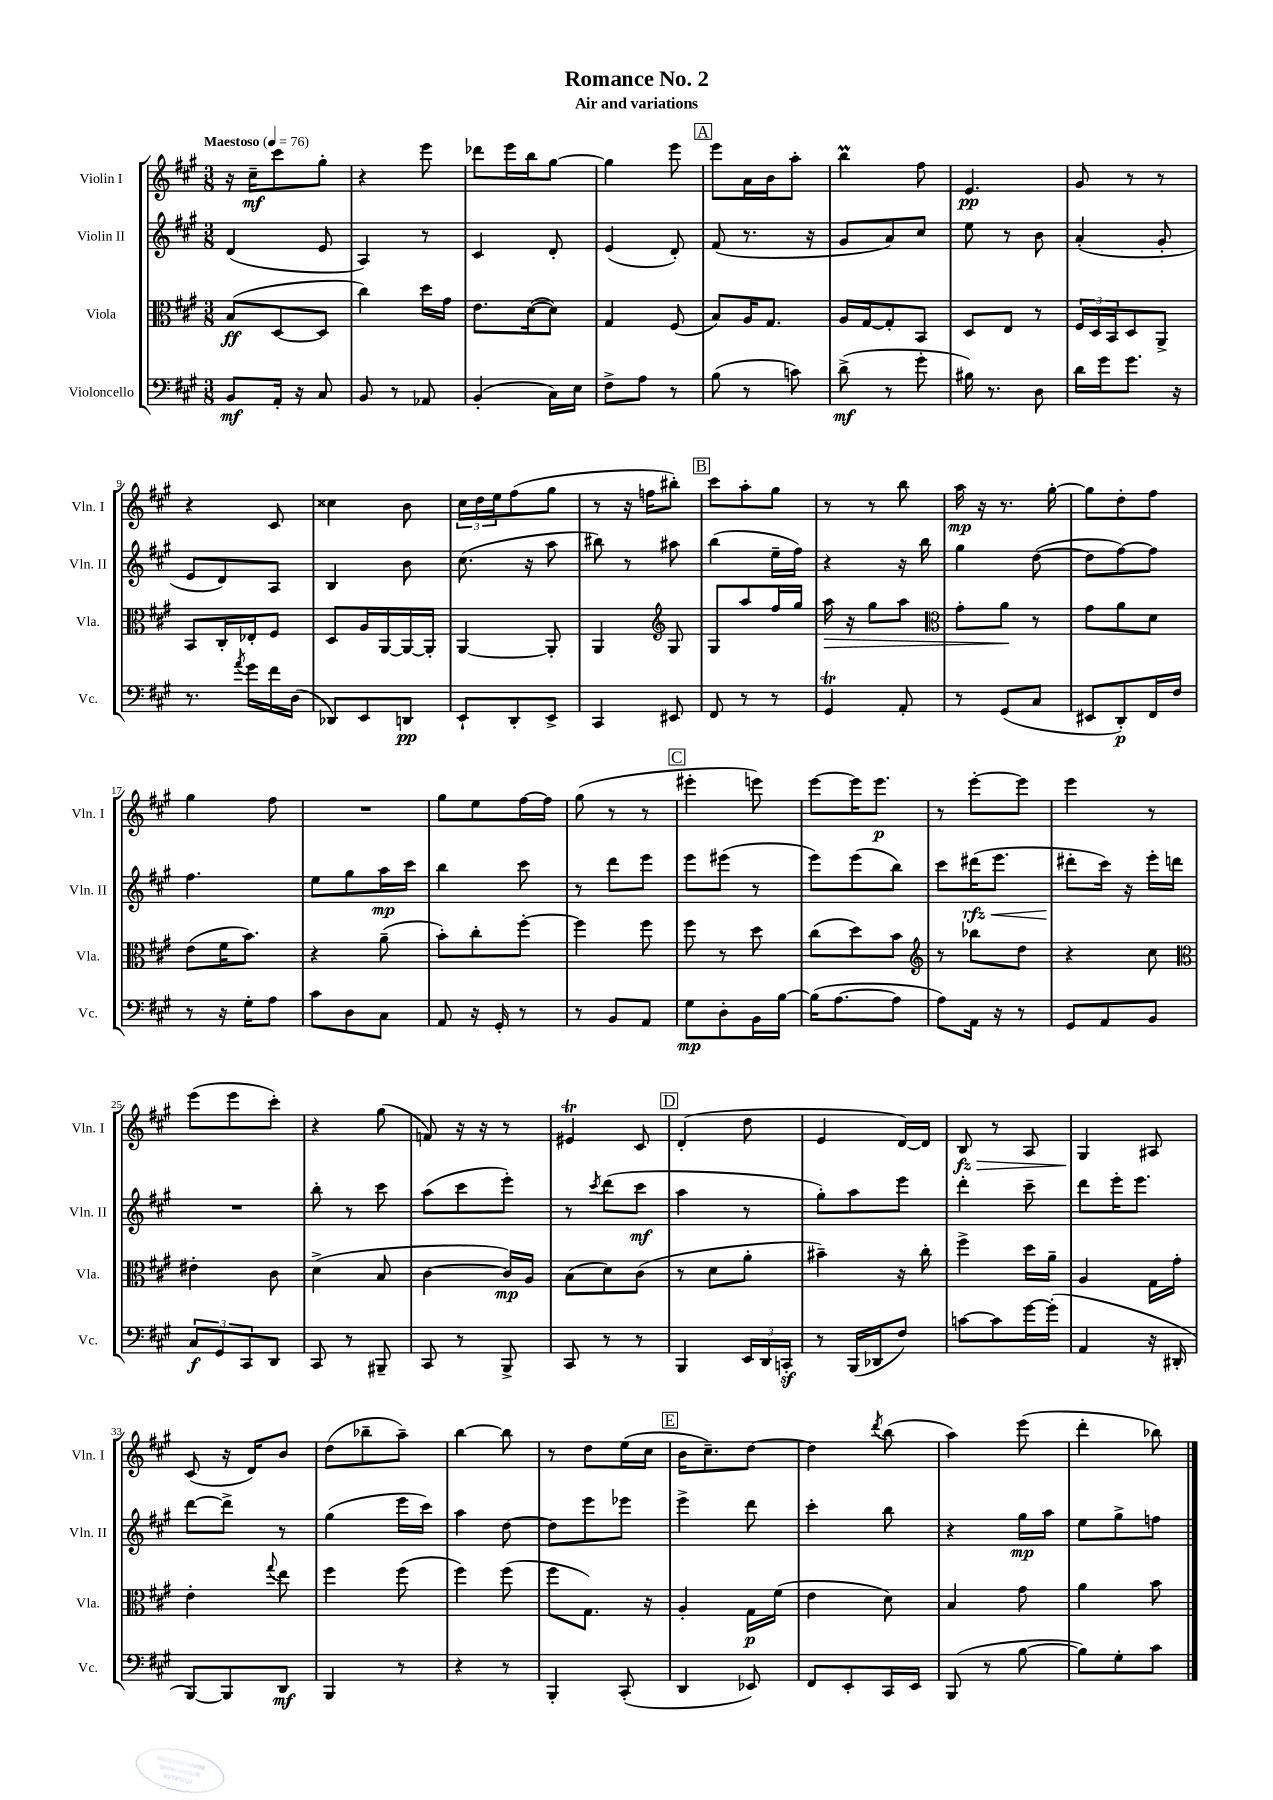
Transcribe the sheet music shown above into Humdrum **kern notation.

**kern	**dynam	**kern	**dynam	**kern	**dynam	**kern	**dynam
*part4	*part4	*part3	*part3	*part2	*part2	*part1	*part1
*staff4	*staff4	*staff3	*staff3	*staff2	*staff2	*staff1	*staff1
*I"Violoncello	*	*I"Viola	*	*I"Violin II	*	*I"Violin I	*
*I'Vc.	*	*I'Vla.	*	*I'Vln. II	*	*I'Vln. I	*
*clefF4	*	*clefC3	*	*clefG2	*	*clefG2	*
*k[f#c#g#]	*	*k[f#c#g#]	*	*k[f#c#g#]	*	*k[f#c#g#]	*
*M3/8	*	*M3/8	*	*M3/8	*	*M3/8	*
*MM76	*	*MM76	*	*MM76	*	*MM76	*
=1	=1	=1	=1	=1	=1	=1	=1
!	!	!	!	!	!	!LO:TX:a:B:t=Maestoso	!
8BB/L	mf	(8B/L	ff	(4d/	.	16r	.
.	.	.	.	.	.	16cc#~\KL	mf
16AA'/Jk	.	[8D/	.	.	.	8ccc#\	.
16r	.	.	.	.	.	.	.
8C#/	.	8D/J]	.	8e/	.	8gg#'\J	.
=2	=2	=2	=2	=2	=2	=2	=2
8BB/	.	4cc#\)	.	4A/)	.	4r	.
8r	.	.	.	.	.	.	.
8AA-X/	.	16dd\LL	.	8r	.	8eee\	.
.	.	16g#\JJ	.	.	.	.	.
=3	=3	=3	=3	=3	=3	=3	=3
(4BB'/	.	8.e\L	.	4c#/	.	8ddd-X\L	.
.	.	.	.	.	.	16eee\L	.
.	.	([16d\k	.	.	.	16bb\J	.
16C#\LL)	.	8d\J])	.	8d'/	.	[8gg#\J	.
16E\JJ	.	.	.	.	.	.	.
=4	=4	=4	=4	=4	=4	=4	=4
8F#^\L	.	4G#/	.	(4e/	.	4gg#\]	.
8A\J	.	.	.	.	.	.	.
8r	.	(8F#/	.	8d'/)	.	8eee\	.
!!LO:REH:place=s1:t=A
=5	=5	=5	=5	=5	=5	=5	=5
(8B\	.	8B/L)	.	(8f#/	.	8eee\L	.
8r	.	16A/K	.	8.r	.	16a\L	.
.	.	8.G#/J	.	.	.	16b\J	.
8cn\)	.	.	.	.	.	8aa'\J	.
.	.	.	.	16r	.	.	.
=6	=6	=6	=6	=6	=6	=6	=6
(8d^\	mf	16A/LL	.	8g#/L	.	4bbM\	.
.	.	[16G#/J	.	.	.	.	.
8r	.	8G#'/]	.	8a/)	.	.	.
8g#'\	.	8BB/J	.	8cc#/J	.	8ff#\	.
=7	=7	=7	=7	=7	=7	=7	=7
16B#X\)	.	8D/L	.	8ee\	.	4.e/	pp
8.r	.	.	.	.	.	.	.
.	.	8E/J	.	8r	.	.	.
8D\	.	8r	.	8b\	.	.	.
=8	=8	=8	=8	=8	=8	=8	=8
16d\LL	.	24F#/LL	.	(4a'/	.	8g#/	.
.	.	24D/	.	.	.	.	.
16g#\J	.	.	.	.	.	.	.
.	.	24BB/J	.	.	.	.	.
8.g#\J	.	8D/	.	.	.	8r	.
.	.	8AA^/J	.	8g#'/	.	8r	.
16r	.	.	.	.	.	.	.
!!LO:LB:g=z
=9	=9	=9	=9	=9	=9	=9	=9
8.r	.	8BB/L	.	8e/L	.	4r	.
.	.	16C#'/L	.	8d/)	.	.	.
8qa/	.	.	.	.	.	.	.
16g#\LL	.	16E-X'/J	.	.	.	.	.
16f#\	.	8F#/J	.	8A/J	.	8c#/	.
(16D\JJ	.	.	.	.	.	.	.
=10	=10	=10	=10	=10	=10	=10	=10
8DD-X/L)	.	8D/L	.	4B/	.	4cc##X\	.
8EE/	.	16A/L	.	.	.	.	.
.	.	[16AA/	.	.	.	.	.
8DDn/J	pp	16AA/_	.	8b\	.	8b\	.
.	.	16AA'/JJ]	.	.	.	.	.
=11	=11	=11	=11	=11	=11	=11	=11
8EE`/L	.	[4AA/	.	(8.cc#\	.	24cc#\LL	.
.	.	.	.	.	.	24dd\	.
.	.	.	.	.	.	24ee\J	.
8DD'/	.	.	.	.	.	(8ff#\	.
.	.	.	.	16r	.	.	.
8EE^/J	.	8AA'/]	.	8aa\	.	8gg#\J	.
=12	=12	=12	=12	=12	=12	=12	=12
4CC#/	.	4AA/	.	8bb#X\)	.	8r	.
.	.	.	.	8r	.	16r	.
.	.	.	.	.	.	16ffn\KL	.
*	*	*clefG2	*	*	*	*	*
8EE#X/	.	8G#/	.	8aa#X\	.	8bb#X'\J)	.
!!LO:REH:place=s1:t=B
=13	=13	=13	=13	=13	=13	=13	=13
8FF#/	.	8G#/L	.	(4bb\	.	8ccc#\L	.
8r	.	8aa/	.	.	.	8aa'\	.
8r	.	16ff#/L	.	16ee~\LL	.	8gg#\J	.
.	.	16gg#/JJ	.	16ff#\JJ)	.	.	.
=14	=14	=14	=14	=14	=14	=14	=14
!	!	!	!LO:HP:b	!	!	!	!
4GG#t/	.	16aa\	>	4r	.	8r	.
.	.	16r	.	.	.	.	.
.	.	8gg#\L	.	.	.	8r	.
8AA'/	.	8aa\J	.	16r	.	8bb\	.
.	.	.	.	16bb\	.	.	.
=15	=15	=15	=15	=15	=15	=15	=15
*	*	*clefC3	*	*	*	*	*
8r	.	8g#'\L	.	4gg#\	.	16aa\	mp
.	.	.	.	.	.	16r	.
(8GG#/L	.	8a\J	.	.	.	8.r	.
8C#/J	.	8r	]	([8dd\	.	.	.
.	.	.	.	.	.	[16gg#'\	.
=16	=16	=16	=16	=16	=16	=16	=16
8EE#X/L	.	8g#\L	.	8dd\L]	.	8gg#\L]	.
8DD'/)	p	8a\	.	[8ff#\)	.	8dd'\	.
16FF#/L	.	8d\J	.	8ff#\J]	.	8ff#\J	.
16F#/JJ	.	.	.	.	.	.	.
!!LO:LB:g=z
=17	=17	=17	=17	=17	=17	=17	=17
8r	.	(8e\L	.	4.ff#\	.	4gg#\	.
16r	.	16f#\K	.	.	.	.	.
16G#'\KL	.	8.b\J)	.	.	.	.	.
8A\J	.	.	.	.	.	8ff#\	.
=18	=18	=18	=18	=18	=18	=18	=18
8c#\L	.	4r	.	8ee\L	.	4.r	.
8D\	.	.	.	8gg#\	.	.	.
8C#\J	.	(8a~\	.	16aa\L	mp	.	.
.	.	.	.	16ccc#\JJ	.	.	.
=19	=19	=19	=19	=19	=19	=19	=19
8AA/	.	8b'\L)	.	4bb\	.	8gg#\L	.
16r	.	8cc#'\	.	.	.	8ee\	.
16GG#'/	.	.	.	.	.	.	.
8r	.	[8ff#'\J	.	8ccc#\	.	[16ff#\L	.
.	.	.	.	.	.	16ff#\JJ]	.
=20	=20	=20	=20	=20	=20	=20	=20
8r	.	4ff#\]	.	8r	.	(8gg#\	.
8BB/L	.	.	.	8ddd\L	.	8r	.
8AA/J	.	8ff#\	.	8eee\J	.	8r	.
!!LO:REH:place=s1:t=C
=21	=21	=21	=21	=21	=21	=21	=21
8G#\L	mp	8ff#\	.	8eee\L	.	4eee#X'\	.
8D'\	.	8r	.	(8eee#X\J	.	.	.
16BB\L	.	8dd\	.	8r	.	8eeen\)	.
[16B\JJ	.	.	.	.	.	.	.
=22	=22	=22	=22	=22	=22	=22	=22
(16B\KL]	.	(8cc#\L	.	8eee\L)	.	[8eee\L	.
[8.A\	.	.	.	.	.	.	.
.	.	8dd\)	.	(8eee\	.	16eee\K]	.
.	.	.	.	.	.	8.eee\J	p
8A\J]	.	8b\J	.	8bb\J)	.	.	.
=23	=23	=23	=23	=23	=23	=23	=23
*	*	*clefG2	*	*	*	*	*
8A\L)	.	8r	.	8ccc#\L	.	8r	.
!	!	!	!	!	!LO:HP:b	!	!
16AA\Jk	.	8bb-X\L	.	(16ddd#X\K	< rfz	[8eee'\L	.
16r	.	.	.	8.eee\J	.	.	.
8r	.	8dd\J	.	.	.	8eee\J]	.
=24	=24	=24	=24	=24	=24	=24	=24
8GG#/L	.	4r	.	8ddd#X'\L	.	4eee\	.
8AA/	.	.	.	16ccc#\Jk)	[	.	.
.	.	.	.	16r	.	.	.
8BB/J	.	8cc#\	.	16eee'\LL	.	8r	.
.	.	.	.	16dddn\JJ	.	.	.
!!LO:LB:g=z
=25	=25	=25	=25	=25	=25	=25	=25
*	*	*clefC3	*	*	*	*	*
12C#/L	f	4e#X'\	.	4.r	.	(8eee\L	.
12GG#/	.	.	.	.	.	.	.
.	.	.	.	.	.	8eee\	.
12CC#/	.	.	.	.	.	.	.
8DD/J	.	8c#\	.	.	.	8ccc#'\J)	.
=26	=26	=26	=26	=26	=26	=26	=26
8CC#/	.	(4d^\	.	8bb'\	.	4r	.
8r	.	.	.	8r	.	.	.
8BBB#X~/	.	8B/	.	8ccc#\	.	(8gg#\	.
=27	=27	=27	=27	=27	=27	=27	=27
8CC#/	.	[4c#\	.	(8aa\L	.	8fn/)	.
8r	.	.	.	8ccc#\	.	16r	.
.	.	.	.	.	.	16r	.
8BBB^/	.	16c#/LL])	mp	8eee'\J)	.	8r	.
.	.	16A/JJ	.	.	.	.	.
=28	=28	=28	=28	=28	=28	=28	=28
8CC#/	.	(8B\L	.	8r	.	4e#Xt/	.
.	.	.	.	8qccc#/	.	.	.
8r	.	8d\)	.	(8ddd\L	.	.	.
8r	.	(8c#\J	.	8ccc#\J	mf	8c#/	.
!!LO:REH:place=s1:t=D
=29	=29	=29	=29	=29	=29	=29	=29
4BBB/	.	8r	.	4aa\	.	(4d'/	.
.	.	8d\L	.	.	.	.	.
24EE/LL	.	8a'\J	.	8r	.	8dd\	.
24DD/	.	.	.	.	.	.	.
24CCnz'/JJ	.	.	.	.	.	.	.
=30	=30	=30	=30	=30	=30	=30	=30
8r	.	4b#X~\)	.	8gg#'\L)	.	4e/	.
(16BBB/LL	.	.	.	8aa\	.	.	.
16DD-X/J	.	.	.	.	.	.	.
8F#/J)	.	16r	.	8eee\J	.	[16d/LL)	.
.	.	16cc#'\	.	.	.	16d/JJ]	.
=31	=31	=31	=31	=31	=31	=31	=31
!	!	!	!	!	!	!	!LO:HP:b
[8cn\L	.	4ff#^\	.	4ddd'\	.	8B/	> fz
8c\]	.	.	.	.	.	8r	.
[16g#\L	.	16dd\LL	.	8ccc#~\	.	8A/	.
(16g#'\JJ]	.	16a~\JJ	.	.	.	.	.
=32	=32	=32	=32	=32	=32	=32	=32
4AA/	.	4A/	.	8ddd\L	.	4G#/	.
.	.	.	.	16eee'\K	.	.	.
.	.	.	.	8.eee\J	.	.	.
16r	.	16G#\LL	.	.	.	8A#X/	]
16DD#X'/	.	16g#'\JJ	.	.	.	.	.
!!LO:LB:g=z
=33	=33	=33	=33	=33	=33	=33	=33
[8BBB/L)	.	4e'\	.	[8ddd\L	.	(8c#/	.
8BBB/]	.	.	.	8ddd^\J]	.	16r	.
.	.	.	.	.	.	16d/KL)	.
.	.	8qqgg#/	.	.	.	.	.
8DD/J	mf	8ee\	.	8r	.	8b/J	.
=34	=34	=34	=34	=34	=34	=34	=34
4BBB/	.	4ff#\	.	(4gg#\	.	(8dd\L	.
.	.	.	.	.	.	8bb-X~\	.
8r	.	(8ff#\	.	16eee\LL	.	8aa~\J)	.
.	.	.	.	16ccc#\JJ)	.	.	.
=35	=35	=35	=35	=35	=35	=35	=35
4r	.	4ff#\)	.	4aa\	.	[4bb\	.
8r	.	(8ff#\	.	[8dd\	.	8bb\]	.
=36	=36	=36	=36	=36	=36	=36	=36
4BBB'/	.	8ff#\L	.	8dd\L]	.	8r	.
.	.	8.G#\J)	.	8eee\	.	8dd\L	.
(8CC#'/	.	.	.	8eee-X\J	.	(16ee\L	.
.	.	16r	.	.	.	16cc#\JJ	.
!!LO:REH:place=s1:t=E
=37	=37	=37	=37	=37	=37	=37	=37
4DD/	.	4A'/	.	4eee^\	.	16b\KL	.
.	.	.	.	.	.	8.cc#~\)	.
8EE-X/)	.	16G#\LL	p	8ddd\	.	[8dd\J	.
.	.	(16f#\JJ	.	.	.	.	.
=38	=38	=38	=38	=38	=38	=38	=38
8FF#/L	.	4e\	.	4ccc#'\	.	4dd\]	.
8EE'/	.	.	.	.	.	.	.
.	.	.	.	.	.	8qddd/	.
16CC#/L	.	8d\)	.	8bb\	.	(8bb\	.
16EE/JJ	.	.	.	.	.	.	.
=39	=39	=39	=39	=39	=39	=39	=39
(8BBB/	.	4B/	.	4r	.	4aa\)	.
8r	.	.	.	.	.	.	.
[8B\	.	8g#\	.	16gg#\LL	mp	(8eee\	.
.	.	.	.	16aa\JJ	.	.	.
=40	=40	=40	=40	=40	=40	=40	=40
8B\L])	.	4a\	.	8ee\L	.	4ddd'\	.
8G#'\	.	.	.	8gg#^\	.	.	.
8c#\J	.	8b\	.	8ffn\J	.	8bb-X\)	.
==	==	==	==	==	==	==	==
*-	*-	*-	*-	*-	*-	*-	*-
